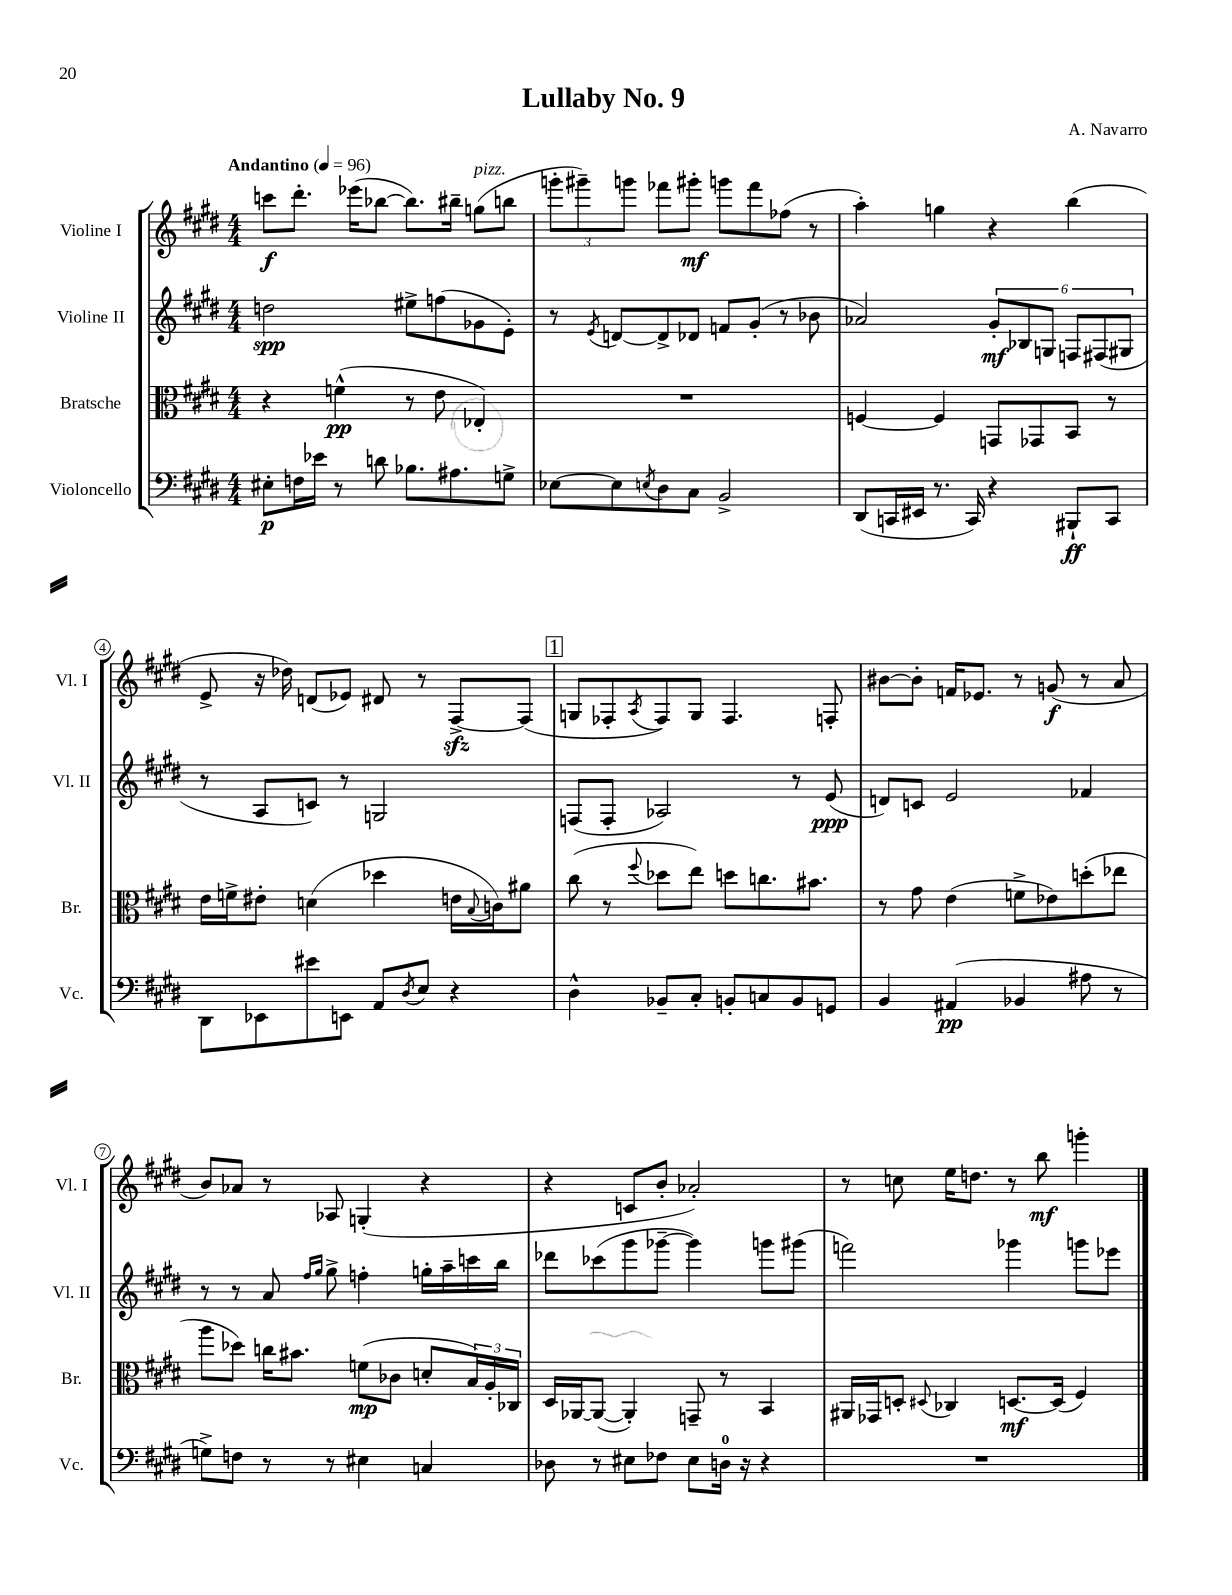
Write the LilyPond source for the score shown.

\header { title = "Lullaby No. 9" composer = "A. Navarro" }
<<
\new StaffGroup <<
\new Staff = "s0" \with { instrumentName = "Violine I" shortInstrumentName = "Vl. I" } {
    \clef treble \key e \major \numericTimeSignature \time 4/4 \tempo "Andantino" 4 = 96
    c'''8\f dis'''8.-. ees'''16( bes''8~ bes''8.) bis''16-- g''8^\markup { \italic "pizz." }( b''8 |
    \tuplet 3/2 { g'''8-. gis'''8--) g'''8 } fes'''8 gis'''8-.\mf g'''8 fes'''8 fes''8( r8 |
    a''4-.) g''4 r4 b''4( |
    e'8-> r16 des''16) d'8( ees'8) dis'8 r8 fis8~->\sfz fis8( |
    \mark \markup { \box "1" } g8 fes8-. \acciaccatura { a8 } fes8) g8 fes4. f8-. |
    bis'8~ bis'8-. f'16 ees'8. r8 g'8\f( r8 a'8 |
    b'8) aes'8 r8 aes8 g4-.( r4 |
    r4 c'8 b'8-. aes'2-.) |
    r8 c''8 e''16 d''8. r8 b''8\mf g'''4-. \bar "|." |
}
\new Staff = "s1" \with { instrumentName = "Violine II" shortInstrumentName = "Vl. II" } {
    \clef treble \key e \major \numericTimeSignature \time 4/4
    d''2\spp eis''8-> f''8( ges'8 e'8-.) |
    r8 \acciaccatura { e'8 } d'8~ d'8-> des'8 f'8 gis'8-.( r8 bes'8 |
    aes'2) \tuplet 6/4 { gis'8-.\mf bes8 g8 f8 fis8( gis8 } |
    r8 a8 c'8) r8 g2 |
    \mark \markup { \box "1" } f8( f8-. aes2) r8 e'8\ppp( |
    d'8) c'8 e'2 fes'4 |
    r8 r8 a'8 \grace { fis''16 gis''16 } gis''8-> f''4-. g''16-. a''16-- c'''16 b''16 |
    des'''8 ces'''8( gis'''8 ges'''8~-- ges'''4) g'''8 gis'''8( |
    f'''2) ges'''4 g'''8 ees'''8 \bar "|." |
}
\new Staff = "s2" \with { instrumentName = "Bratsche" shortInstrumentName = "Br." } {
    \clef alto \key e \major \numericTimeSignature \time 4/4
    r4 f'4-^\pp( r8 e'8 ees4-.) |
    R1 |
    f4~ f4 g,8 ges,8 b,8 r8 |
    e'16 f'16-> eis'8-. d'4( des''4 e'16 \appoggiatura { b8 } c'16) ais'8 |
    \mark \markup { \box "1" } cis''8( r8 \appoggiatura { fis''8 } des''8 e''8) d''8 c''8. bis'8. |
    r8 gis'8 e'4( f'8-> ees'8) d''8-.( ees''8 |
    a''8 des''8) c''16 bis'8. f'8\mp( ces'8 d'8-. \tuplet 3/2 { b16) a16-. ces16 } |
    dis16 aes,16~ aes,8~( aes,4-.) g,8-- r8 b,4 |
    ais,16 ges,16 d8-. \appoggiatura { dis8 } ces4 d8.~\mf d16( fis4) \bar "|." |
}
\new Staff = "s3" \with { instrumentName = "Violoncello" shortInstrumentName = "Vc." } {
    \clef bass \key e \major \numericTimeSignature \time 4/4
    eis8-.\p f16 ees'16 r8 d'8 bes8. ais8. g8-> |
    ees8~ ees8 \acciaccatura { e8 } dis8 cis8 b,2-> |
    dis,8( c,16 eis,16 r8. c,16) r4 bis,,8-!\ff c,8 |
    dis,8 ees,8 eis'8 e,8 a,8 \acciaccatura { dis8 } e8 r4 |
    \mark \markup { \box "1" } dis4-^ bes,8-- cis8-. b,8-. c8 b,8 g,8 |
    b,4 ais,4\pp( bes,4 ais8 r8 |
    g8->) f8 r8 r8 eis4 c4 |
    des8 r8 eis8 fes8 eis8 d16-0 r16 r4 |
    R1 \bar "|." |
}
>>
>>
\layout { \context { \Score \override BarNumber.stencil = #(make-stencil-circler 0.1 0.3 ly:text-interface::print) } }
